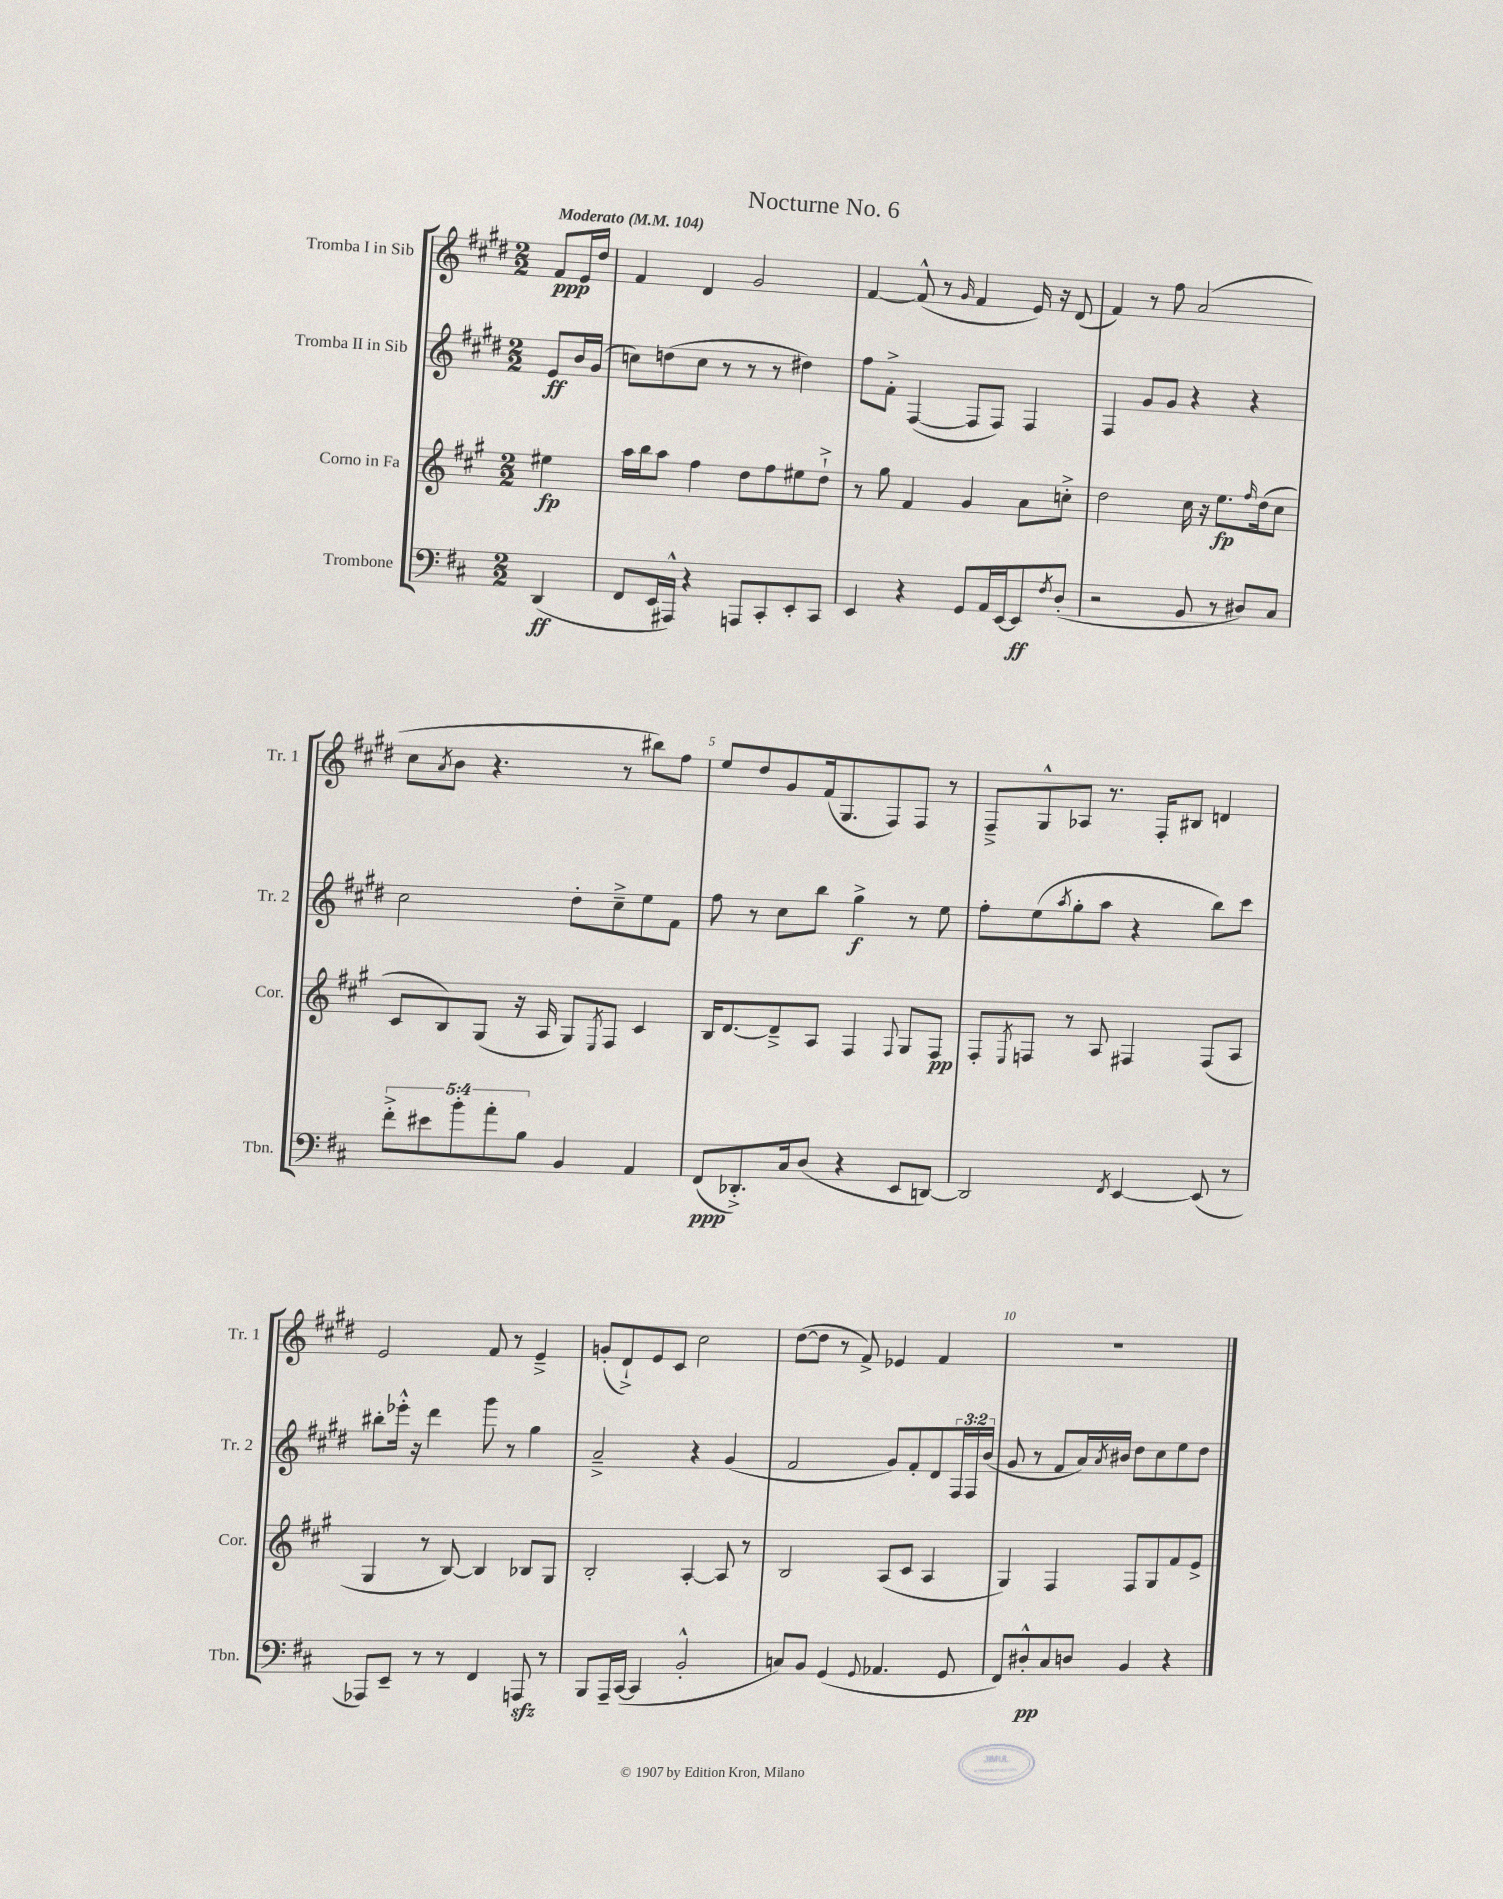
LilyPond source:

\header { title = "Nocturne No. 6" }
<<
\new StaffGroup <<
\new Staff = "s0" \with { instrumentName = "Tromba I in Sib" shortInstrumentName = "Tr. 1" } {
    \clef treble \key e \major \numericTimeSignature \time 2/2 \partial 4 \tempo "Moderato" 4 = 104
    fis'8\ppp e'16 dis''16 |
    fis'4 dis'4 gis'2 |
    fis'4~ fis'8-^( r8 \grace { gis'16 } fis'4 e'16) r16 dis'8( |
    fis'4) r8 fis''8 a'2( |
    cis''8 \acciaccatura { a'8 } b'8 r4. r8 bis''8) fis''8 |
    e''8 dis''8 gis'8 fis'16( gis8. fis8) fis8 r8 |
    fis8---> gis8-^ aes8 r8. fis16-. bis8 d'4 |
    e'2 fis'8 r8 e'4---> |
    g'8-.( dis'8-!->) e'8 cis'8 cis''2 |
    dis''8~( dis''8 r8 fis'8->) ees'4 fis'4 |
    R1 \bar "|." |
}
\new Staff = "s1" \with { instrumentName = "Tromba II in Sib" shortInstrumentName = "Tr. 2" } {
    \clef treble \key e \major \numericTimeSignature \time 2/2 \override Staff.TupletNumber.text = #tuplet-number::calc-fraction-text \partial 4
    e'8\ff b'16 gis'16( |
    c''8) d''8( c''8 r8 r8 r8 dis''4) |
    fis''8 fis'8-.-> fis4~( fis8 fis8) fis4 |
    fis4 gis'8 gis'8 r4 r4 |
    cis''2 dis''8-. cis''8---> e''8 fis'8 |
    fis''8 r8 cis''8 b''8 gis''4->\f r8 e''8 |
    fis''8-. e''8( \acciaccatura { a''8 } gis''8-. a''8 r4 b''8) cis'''8 |
    bis''8-. ees'''16-.-^ r16 dis'''4 gis'''8 r8 gis''4 |
    a'2---> r4 gis'4( |
    fis'2 gis'8) fis'8-. dis'8 \tuplet 3/2 { fis16 fis16 b'16( } |
    gis'8 r8 fis'8 a'16) \acciaccatura { a'8 } bis'16 dis''8 cis''8 e''8 dis''8 \bar "|." |
}
\new Staff = "s2" \with { instrumentName = "Corno in Fa" shortInstrumentName = "Cor." } {
    \clef treble \key a \major \numericTimeSignature \time 2/2 \partial 4
    eis''4\fp |
    a''16 b''16 a''8 fis''4 d''8 fis''8 eis''8 d''8-!-> |
    r8 gis''8 fis'4 gis'4 a'8 c''8-.-> |
    d''2 cis''16 r16 e''8.\fp \grace { fis''16 } d''16( cis''8 |
    cis'8 b8) gis8( r16 a16 gis8) \acciaccatura { e8 } fis8 cis'4 |
    b16 d'8.~ d'8---> a8 fis4 \appoggiatura { fis8 } gis8 fis8\pp |
    fis8-. \acciaccatura { e8 } f8 r8 a8 fis4 fis8( a8 |
    gis4 r8 b8~) b4 bes8 gis8 |
    b2-. a4~-. a8 r8 |
    b2 a8( cis'8 a4 |
    gis4) fis4 fis8 gis8 fis'8 e'8-> \bar "|." |
}
\new Staff = "s3" \with { instrumentName = "Trombone" shortInstrumentName = "Tbn." } {
    \clef bass \key d \major \numericTimeSignature \time 2/2 \override Staff.TupletNumber.text = #tuplet-number::calc-fraction-text \partial 4
    d,4\ff( |
    fis,8 e,16 ais,,16-^) r4 a,,8 cis,8-. e,8-. cis,8 |
    e,4 r4 g,8 a,16 e,16~ e,8\ff \acciaccatura { fis8 } d8-.( |
    r2 b,8 r8 dis8) cis8 |
    \tuplet 5/4 { fis'8-.-> eis'8 b'8-. a'8-. b8 } b,4 a,4 |
    fis,8\ppp( des,8.-.->) cis16 d8( r4 e,8 d,8~) |
    d,2 \acciaccatura { fis,8 } e,4~ e,8( r8 |
    aes,,8) e,8-- r8 r8 fis,4 a,,8\sfz r8 |
    b,,8 a,,16-- cis,16~( cis,4 b,2-.-^ |
    c8) b,8 g,4( \appoggiatura { g,8 } aes,4. g,8 |
    fis,8) dis8-.-^\pp cis8 d8 b,4 r4 \bar "|." |
}
>>
>>
\layout { \context { \Score \override BarNumber.break-visibility = ##(#f #t #t) barNumberVisibility = #(every-nth-bar-number-visible 5) } }
